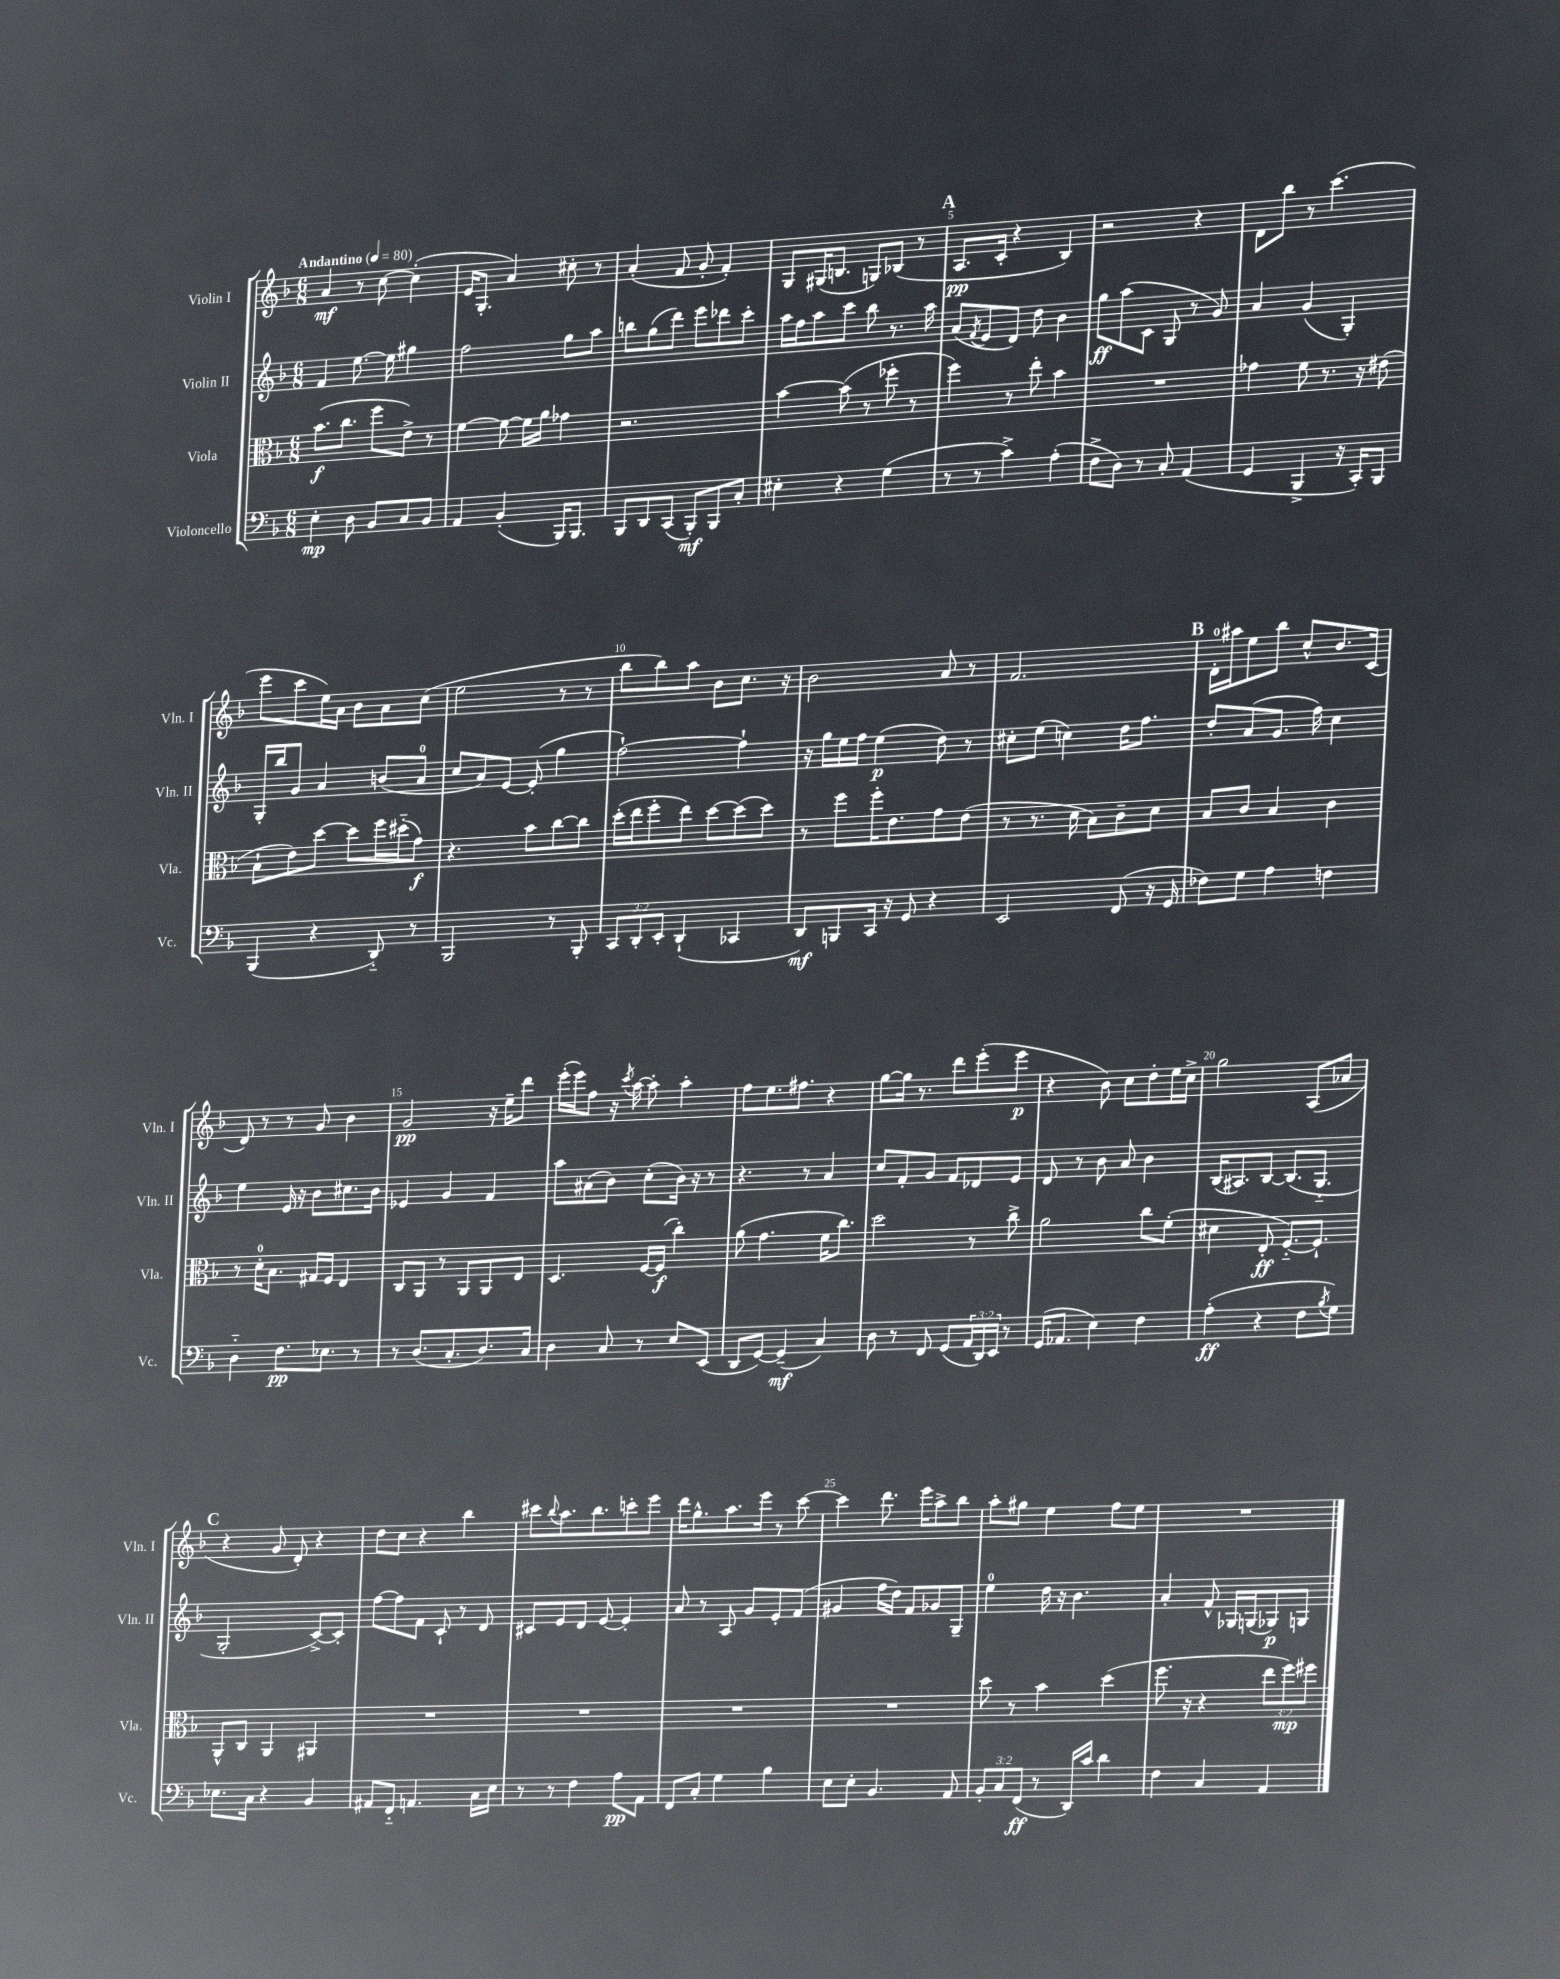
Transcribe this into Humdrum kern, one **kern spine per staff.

**kern	**kern	**kern	**kern
*staff4	*staff3	*staff2	*staff1
*clefF4	*clefC3	*clefG2	*clefG2
*k[b-]	*k[b-]	*k[b-]	*k[b-]
*M6/8	*M6/8	*M6/8	*M6/8
*MM80	*MM80	*MM80	*MM80
4E'	(8.b-	4f	4a
.	8.cc	.	.
8D	.	[8.ee	8r
8BB-	8ff	.	[8cc
.	.	16ee]	.
8C	8e^)	4gg#	(4cc']
8BB-	8r	.	.
=	=	=	=
4AA	[4f	2ff	16e
.	.	.	8.G'
(4BB-'	8f_	.	4a)
.	16f]	.	.
.	16a	.	.
16BBB-)	4g-	8gg	8cc#'
8.BBB-	.	.	.
.	.	8aa	8r
=	=	=	=
8BBB-	2.r	8bb	(4a'
8DD	.	(8gg	.
(8CC	.	8ddd)	8f
8BBB-')	.	8eee	8g'
8BBB-	.	8ddd-	4f')
8C'	.	8ccc'	.
=	=	=	=
4E#'	[4b-	16aa	8G
.	.	16ff	.
.	.	8aa	(16G#
.	.	.	8.B
4r	(8b-]	8ccc	.
.	8r	8bb-	8G)
(4G	8ff-'	8.r	(8B-
.	8r	.	8r
.	.	16aa	.
=	=	=	=
8r	4ff)	(8a	8.A
.	.	8qf	.
8r	.	8e	.
.	.	.	16c'
4c^)	8r	8d)	4r
.	8ee'	8dd	.
(4A'	4b-	4b-	4B-)
=	=	=	=
8F^	2.r	8gg	2r
8D)	.	(8aa	.
8r	.	8c	.
8C'	.	8G	.
(4AA	.	8r	4r
.	.	8g)	.
=	=	=	=
4GG	4g-	4a	8d
.	.	.	8bb-
4BBB-^	8f	(4g	8r
.	8.r	.	(4.ccc
16r	.	4G')	.
16CC')	16r	.	.
8BBB-	(8e#	.	.
=	=	=	=
(4BBB-	8B-`	16G'	8eee
.	.	16bb-	.
.	8e)	8g	8ccc
4r	[8dd	4a	16ee)
.	.	.	16a
.	8dd]	.	8b-
8DD'~)	16ff	(8b	8a
.	(16dd#'~	.	.
8r	8g)	8a	(8cc
=	=	=	=
2BBB-	4.r	8cc	2ee
.	.	8a)	.
.	.	[8e	.
.	8b-	(8e']	.
8r	[8cc	4gg	8r
8BBB-'	8cc]	.	8r
=	=	=	=
12CC	(16dd'	[2ff`)	8bb-
.	16ee	.	.
12DD'	.	.	.
.	8ff'	.	8bb-)
12EE'	.	.	.
(4DD`	8ee)	.	8aa
.	[8dd	.	8b-
4CC-	(8dd]	4ff`]	8.cc
.	8dd)	.	.
.	.	.	16r
=	=	=	=
8DD)	8r	16r	2b-
.	.	16gg	.
8BBB	8ff	16ee	.
.	.	16ff	.
16CC	16ff'	(4ee	.
16r	8.e	.	.
8GG	.	.	.
4r	8g	8dd)	8a
.	(8e	8r	8r
=	=	=	=
2EE	8r	8cc#'	2.f
.	8.r	(8ee	.
.	.	4cc)	.
.	16d	.	.
.	8B-)	.	.
(8FF	8c~	16dd	.
.	.	8.ff	.
16r	8d	.	.
16GG	.	.	.
=	=	=	=
8F-)	8B-	8dd'	16d'
.	.	.	16aa#
8G	8c	(8a	8ee
4A	4B-	8.g	8bb-
.	.	.	8cc^^
.	.	16ff)	.
4F	4c	4cc	8.b-
.	.	.	(16c
=	=	=	=
4D'~	8r	4ee	8d)
.	16d'	.	8r
.	8.B-	.	.
8.F	.	16e	8r
.	.	16r	.
.	16G#	8b-	8g
8.E-	16F	.	.
.	4E	8.cc#	4b-
8r	.	.	.
.	.	16b-	.
=	=	=	=
8r	8C	4e-	2g
(8.D	8AA	.	.
.	8r	4g	.
8.C'	.	.	.
.	8AA	.	.
8.D)	8AA	4f	16r
.	.	.	16ee~
.	8E	.	8ddd
16C	.	.	.
=	=	=	=
4D	4.D	8aa	(16eee'
.	.	.	16eee)
.	.	(8a#	8ff
8C	.	8b-)	16r
.	.	.	8qccc
.	.	.	[16aa
8r	[16F	(8cc'	8aa']
.	(16F]	.	.
8E	4cc')	16b-)	4aa'
.	.	16r	.
(8EE	.	8r	.
=	=	=	=
8DD	(8a	4.r	8ff
[8GG)	4.g	.	8.ee
(4GG~]	.	.	.
.	.	.	8.ff#
.	.	8r	.
4C)	16f	4a	4r
.	8.cc)	.	.
=	=	=	=
8D	2dd	8cc	[8gg
8r	.	8f'	16gg]
.	.	.	8.r
8FF	.	8g	.
(8GG	.	8f	8ddd
24AA	8r	8d-	(8eee'
24DD)	.	.	.
24EE	.	.	.
8r	8cc^	8e	8eee
=	=	=	=
(16GG	2a	8d	4r
8.AA-	.	.	.
.	.	8r	.
4E)	.	8b-	8b-)
.	.	8a	8cc
4F	8cc	4b-	8dd'
.	(8f'	.	16ee
.	.	.	16cc^
=	=	=	=
(4A'	4d#	(16B-	2gg
.	.	8.A#)	.
4r	8E'	[8B-	.
.	[8.F'~)	(8.B-]	.
8F	.	.	(8A
.	8.F`]	8.G'~	.
8qB-	.	.	.
8G)	.	.	8a-
=	=	=	=
8.E-	8AA^^	2G'	4r
.	8C	.	.
16C	.	.	.
4r	4AA	.	8g
.	.	.	8d')
4BB-	4AA#	[8c^)	4r
.	.	8c']	.
=	=	=	=
8AA#	2.r	[8ff	8dd
8FF'~	.	8ff]	8cc
4.AA	.	8f	4r
.	.	8c`	.
.	.	8r	4bb-
16C	.	8d	.
16E	.	.	.
=	=	=	=
8r	2.r	8c#	8ccc#
.	.	.	8qqbb-
8r	.	8e	8.aa
4F	.	8d	.
.	.	.	8.bb-
.	.	[8e	.
8A	.	4e']	8ccc'
8AA	.	.	8eee
=	=	=	=
8FF	2.r	8a	16ddd
.	.	.	8.gg^^
8C'	.	8r	.
4G	.	8A	8.aa
.	.	8g	.
.	.	.	16eee
4B-	.	8e'	8r
.	.	(8f	[8ccc
=	=	=	=
8E	2.r	4g#	4ccc]
8E'	.	.	.
4.BB-	.	16ff	8.ddd
.	.	16dd)	.
.	.	8f	.
.	.	.	16eee
.	.	8g-	8aa^
8AA	.	8G~	8bb-
=	=	=	=
12BB-'	8dd	4ee	8aa'
12C	.	.	.
.	8r	.	8gg#
(12FF	.	.	.
8r	4b-	16dd	4ee
.	.	16r	.
16DD)	.	4.b-	.
16c	.	.	.
4d	(4dd	.	8ff
.	.	.	8ee
=	=	=	=
4F	8.ff	4a'	2.r
.	16r	.	.
4C	4r	8f^^	.
.	.	16G-	.
.	.	(16G	.
4AA	12ee	8G-)	.
.	12ff)	.	.
.	.	8G	.
.	12ff#	.	.
==	==	==	==
*-	*-	*-	*-
